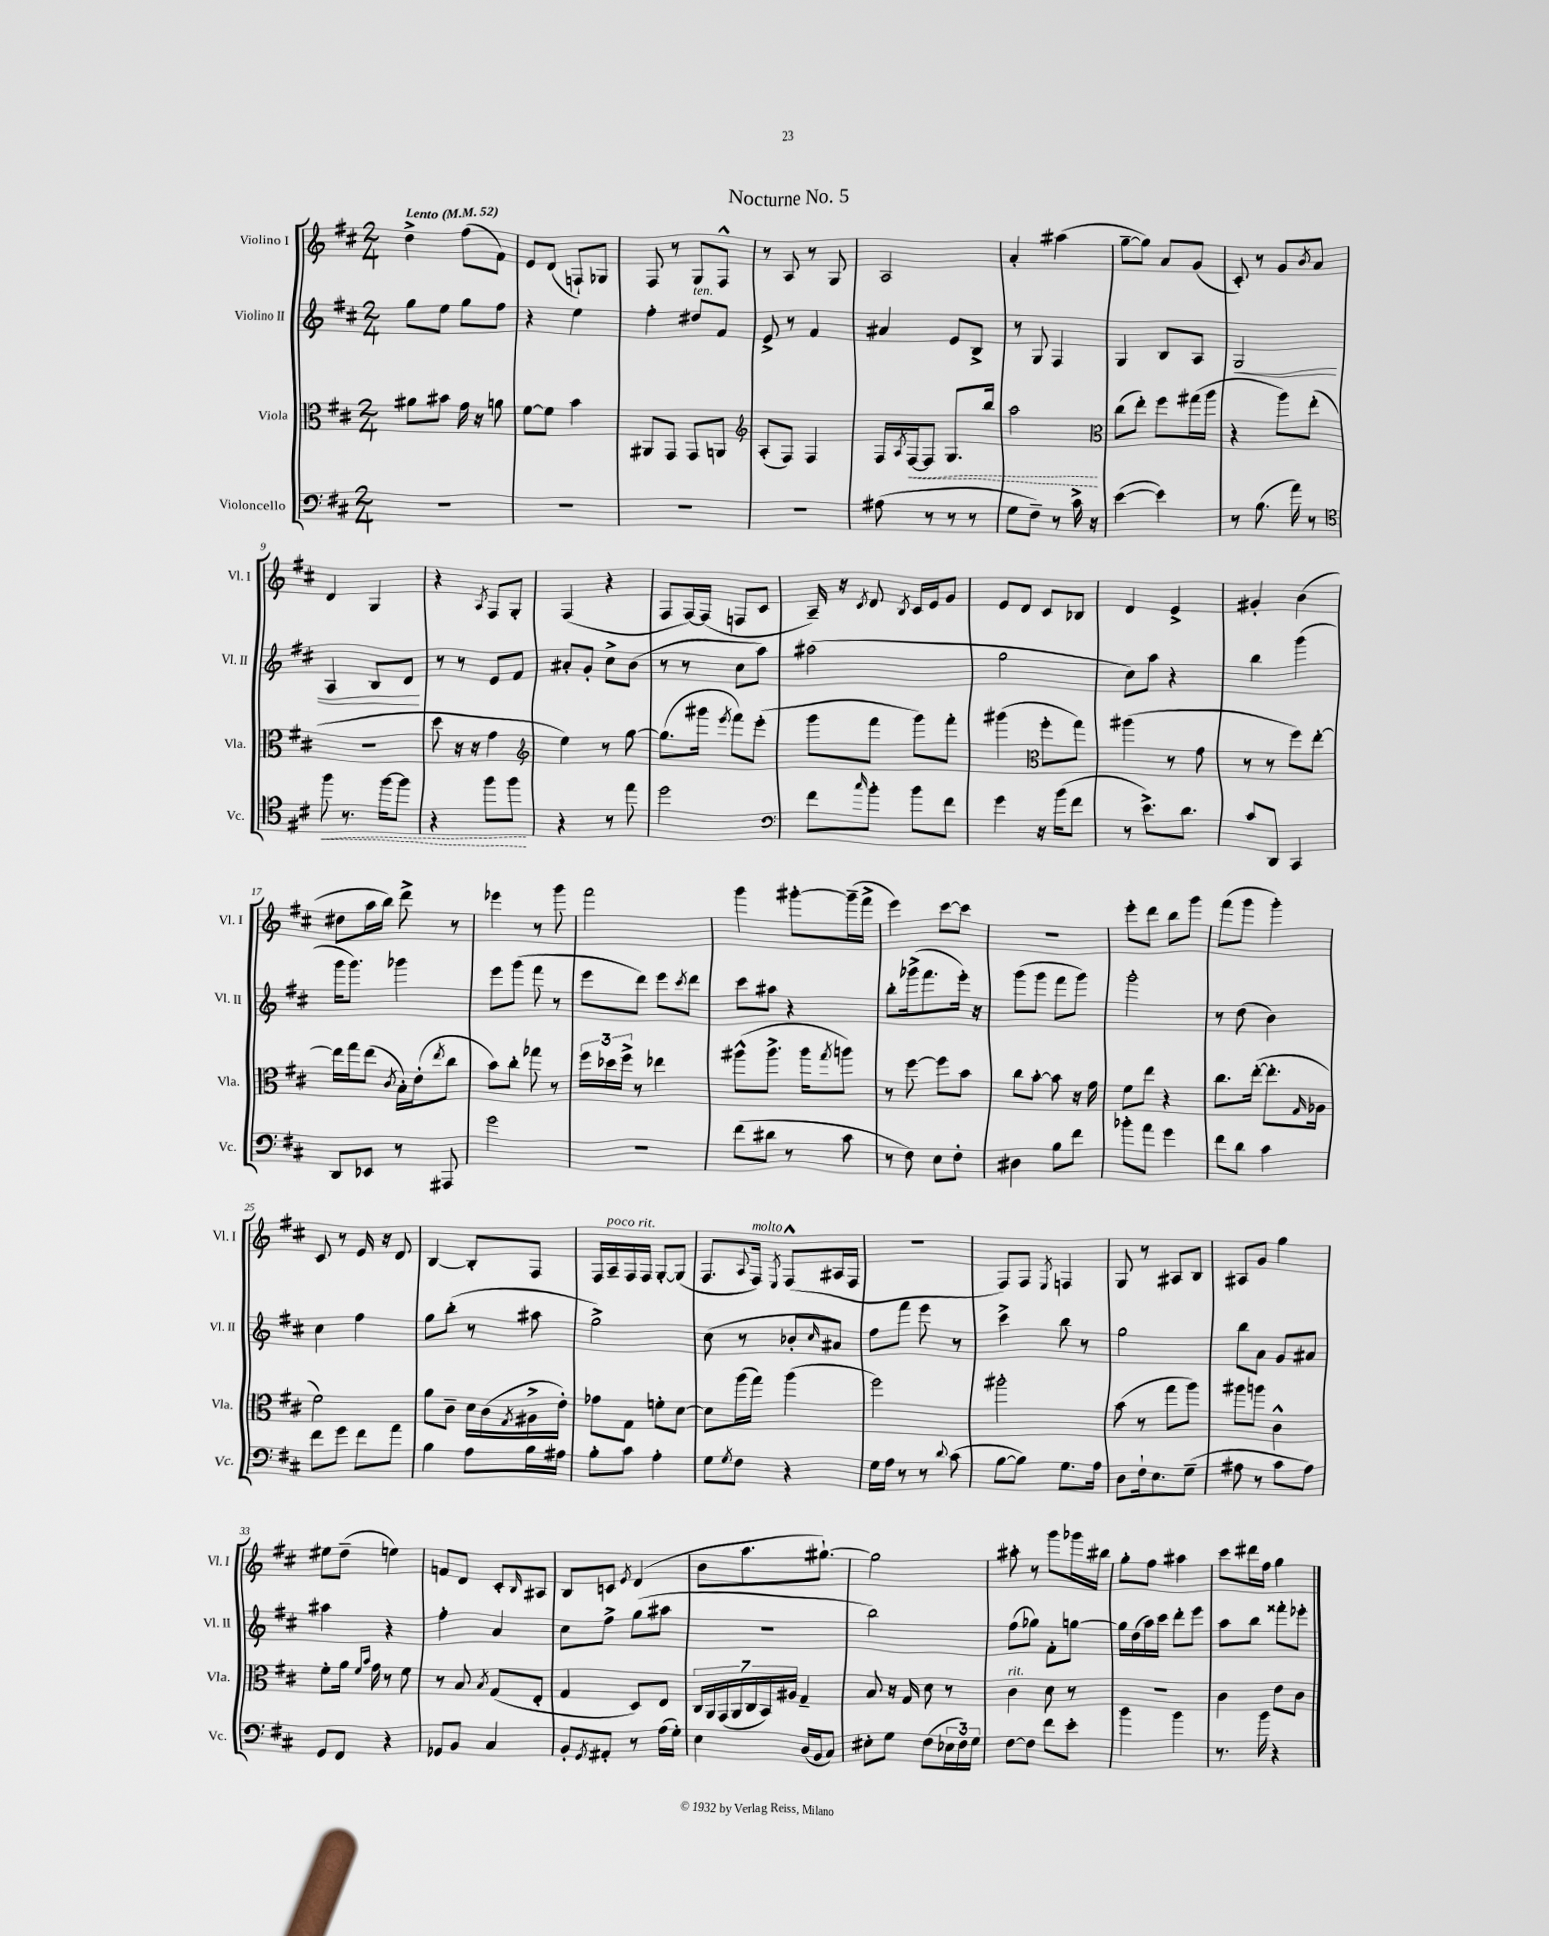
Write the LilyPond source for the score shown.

\header { title = "Nocturne No. 5" }
<<
\new StaffGroup <<
\new Staff = "s0" \with { instrumentName = "Violino I" shortInstrumentName = "Vl. I" } {
    \clef treble \key d \major \numericTimeSignature \time 2/4 \tempo "Lento" 4 = 52
    d''4-> fis''8( fis'8) |
    e'8 d'8( f8-!) ges8 |
    fis8 r8 g8 fis8-^ |
    r8 a8 r8 g8 |
    a2 |
    a'4-. ais''4( |
    g''8~-- g''8) a'8 g'8( |
    cis'8-.) r8 g'8 \acciaccatura { b'8 } a'8 |
    d'4 g4 |
    r4 \acciaccatura { a8 } fis8 g8-. |
    fis4( r4 |
    fis8 fis16~) fis16( f8 cis'8 |
    a16--) r16 \acciaccatura { cis'8 } d'8 \acciaccatura { b8 } cis'16 e'16 g'8 |
    e'8 d'8 cis'8 bes8 |
    d'4 e'4-> |
    gis'4-. b'4( |
    dis''8 a''16 b''16) d'''8-> r8 |
    ees'''4 r8 g'''8 |
    fis'''2 |
    g'''4 gis'''8~-. gis'''16--( fis'''16-> |
    e'''4) cis'''8~ cis'''8 |
    R2 |
    e'''8-. d'''8 b''8 g'''8 |
    fis'''8( g'''8 g'''4-.) |
    cis'8 r8 e'16 r16 d'8 |
    b4~ b8-. fis8 |
    fis16 a16--^\markup { \italic "poco rit." } fis16 fis16 g8~-. g8( |
    fis8. \appoggiatura { a8 } fis16^\markup { \italic "molto" }) \acciaccatura { e8 } fis8-^( ais16 fis16 |
    r2 |
    fis8) fis8 \acciaccatura { e8 } f4 |
    g8 r8 ais8 b8 |
    ais8 g'8 g''4 |
    eis''8 d''8--( e''4) |
    f'8 d'8 cis'8-. \grace { b16 } ais8 |
    b8 c'8 \acciaccatura { e'8 } d'4( |
    b'8 a''8. gis''8.~-!) |
    gis''2 |
    ais''8-. r8 g'''8 ges'''16 bis''16 |
    g''8-. fis''8 ais''4 |
    cis'''8 dis'''16 fis''16 g''4 \bar "|." |
}
\new Staff = "s1" \with { instrumentName = "Violino II" shortInstrumentName = "Vl. II" } {
    \clef treble \key d \major \numericTimeSignature \time 2/4
    g''8 e''8 g''8 fis''8 |
    r4 e''4 |
    fis''4-. dis''8^\markup { \italic "ten." } fis'8 |
    e'8-> r8 fis'4 |
    ais'4 e'8 b8-> |
    r8 g8 fis4 |
    g4 b8 a8 |
    g2\< |
    a4 b8 d'8\! |
    r8 r8 e'8 fis'8 |
    ais'8-. g'8-. cis''8-> b'8( |
    r8 r8 cis''8 a''8) |
    ais''2( |
    g''2 |
    cis''8) a''8 r4 |
    b''4 g'''4( |
    g'''16 g'''8.) ges'''4 |
    e'''8 g'''8( fis'''8 r8 |
    e'''8 d'''8) e'''8 \acciaccatura { cis'''8 } d'''8 |
    cis'''8 ais''8 r4 |
    b''8-. ges'''16->( fis'''8. e'''16-.) r16 |
    g'''8( g'''8 fis'''8 g'''8) |
    g'''2-. |
    r8 d''8( b'4) |
    cis''4 fis''4 |
    g''8 b''8-.( r8 ais''8 |
    g''2->) |
    cis''8( r8 bes'8-. \grace { cis''16 } ais'8) |
    fis''8 fis'''8 e'''8 r8 |
    cis'''4-> b''8 r8 |
    g''2 |
    b''8 a'8 g'8 ais'8 |
    ais''4 r4 |
    fis''4-. a'4 |
    cis''8 fis''8-> g''8( ais''8 |
    R2 |
    b''2) |
    fis''8( ges''8) fis'8-. g''8~ |
    g''16 d''16( a''16) cis'''16 d'''8-. e'''8 |
    a''8 b''8 fisis'''8-. ees'''8-. \bar "|." |
}
\new Staff = "s2" \with { instrumentName = "Viola" shortInstrumentName = "Vla." } {
    \clef alto \key d \major \numericTimeSignature \time 2/4
    ais'8 bis'8 g'16 r16 a'8 |
    fis'8~ fis'8 b'4 |
    ais,8 g,8 g,8 a,8 |
    \clef treble a8-.( fis8) fis4 |
    fis16 \acciaccatura { a8 } \once \override Hairpin.style = #'dashed-line fis16~\< fis8 g8. b''16 |
    a''2\! |
    \clef alto cis''8( e''8-.) fis''8 gis''16( a''16 |
    r4 a''8) e''8-.( |
    r2 |
    d''8 r16 r16 g'4 |
    \clef treble e''4) r8 g''8~ |
    g''8.( gis'''16 \acciaccatura { e'''8 } fis'''8) e'''8-.( |
    g'''8 fis'''8 g'''8) fis'''8-. |
    gis'''4( \clef alto fis''8-. g''8) |
    ais''4( r8 g'8 |
    r8 r8 fis''8) e''8~-. |
    e''16 g''16 e''8( \acciaccatura { cis'8 } b16-.) e'16-.( \acciaccatura { e''8 } cis''8 |
    b'8) cis''8-. ges''8 r8 |
    \tuplet 3/2 { fis''16 des''16 fis''16-> } r8 ees''4 |
    ais''8-^( ais''8.-> ais''16 \acciaccatura { g''8 } a''8) |
    r8 fis''8~ fis''8 b'8 |
    cis''8 b'8~-. b'8 r16 g'16 |
    fis'8 e''8 r4 |
    cis''8. e''16~-.( e''8.-. \grace { g16 } aes16 |
    fis'2) |
    a'8 cis'8-- d'16 cis'16( \acciaccatura { g8 } ais16-> e'16-.) |
    ges'8 g8 f'8-. d'8~ |
    d'8 a''16( g''16) a''4( |
    fis''2) |
    ais''2-. |
    b'8( r8 g''8 a''8) |
    ais''8 a''8 cis'4-^ |
    fis'8-. a'16 \grace { fis'16 b'16 } g'16 r8 fis'8 |
    r8 b8 \acciaccatura { b8 } g8( e8-. |
    g4 d8) e8 |
    \tuplet 7/4 { cis16 a,16 g,16( a,16 cis16 b,16) ais16 } g4-- |
    b8 r16 g16 d'8 r8 |
    cis'4^\markup { \italic "rit." } d'8 r8 |
    R2 |
    cis'4 e'8 cis'8 \bar "|." |
}
\new Staff = "s3" \with { instrumentName = "Violoncello" shortInstrumentName = "Vc." } {
    \clef bass \key d \major \numericTimeSignature \time 2/4
    R2 |
    R2 |
    R2 |
    R2 |
    ais8( r8 r8 r8 |
    g8 fis8--) r8 cis'16-> r16 |
    e'4~( e'4) |
    r8 b8.( a'16) r8 |
    \clef tenor \once \override Hairpin.style = #'dashed-line fis''8\< r8. fis''16~ fis''8 |
    r4 fis''8 fis''8\! |
    r4 r8 e''8 |
    d''2 |
    \clef bass fis'8 \grace { cis''16 } b'8-. b'8 fis'8 |
    g'4 r16 b'16( fis'8 |
    r8 e'8.->) d'8. |
    cis'8 d,8 cis,4 |
    d,8 ees,8 r8 ais,,8 |
    g'2 |
    R2 |
    fis'8( dis'8 r8 cis'8 |
    r8 fis8) e8 fis8-. |
    dis4 b8 fis'8 |
    bes'8-. a'8 g'4 |
    fis'8 d'8 cis'4 |
    fis'8 g'8 fis'8 a'8 |
    b4 a8 b16 ais16 |
    b8-. cis'8 a4-. |
    g8 \acciaccatura { g8 } fis8 r4 |
    g16 a16 r8 r8 \appoggiatura { d'8 } cis'8( |
    b8~ b8) g8. a16 |
    d8 fis16-! e8. g8--( |
    ais8 r8 cis'8 ais8) |
    g,8 fis,8 r4 |
    ges,8 b,8 cis4 |
    b,8-. \acciaccatura { g,8 } ais,8-. r8 a16( g16-.) |
    e4 d16( b,16 cis8) |
    eis8-. g8 fis8( \tuplet 3/2 { ees16 fis16) g16 } |
    fis8~ fis8 fis'8 e'8-. |
    b'4 b'4 |
    r8. b'16 r4 \bar "|." |
}
>>
>>
